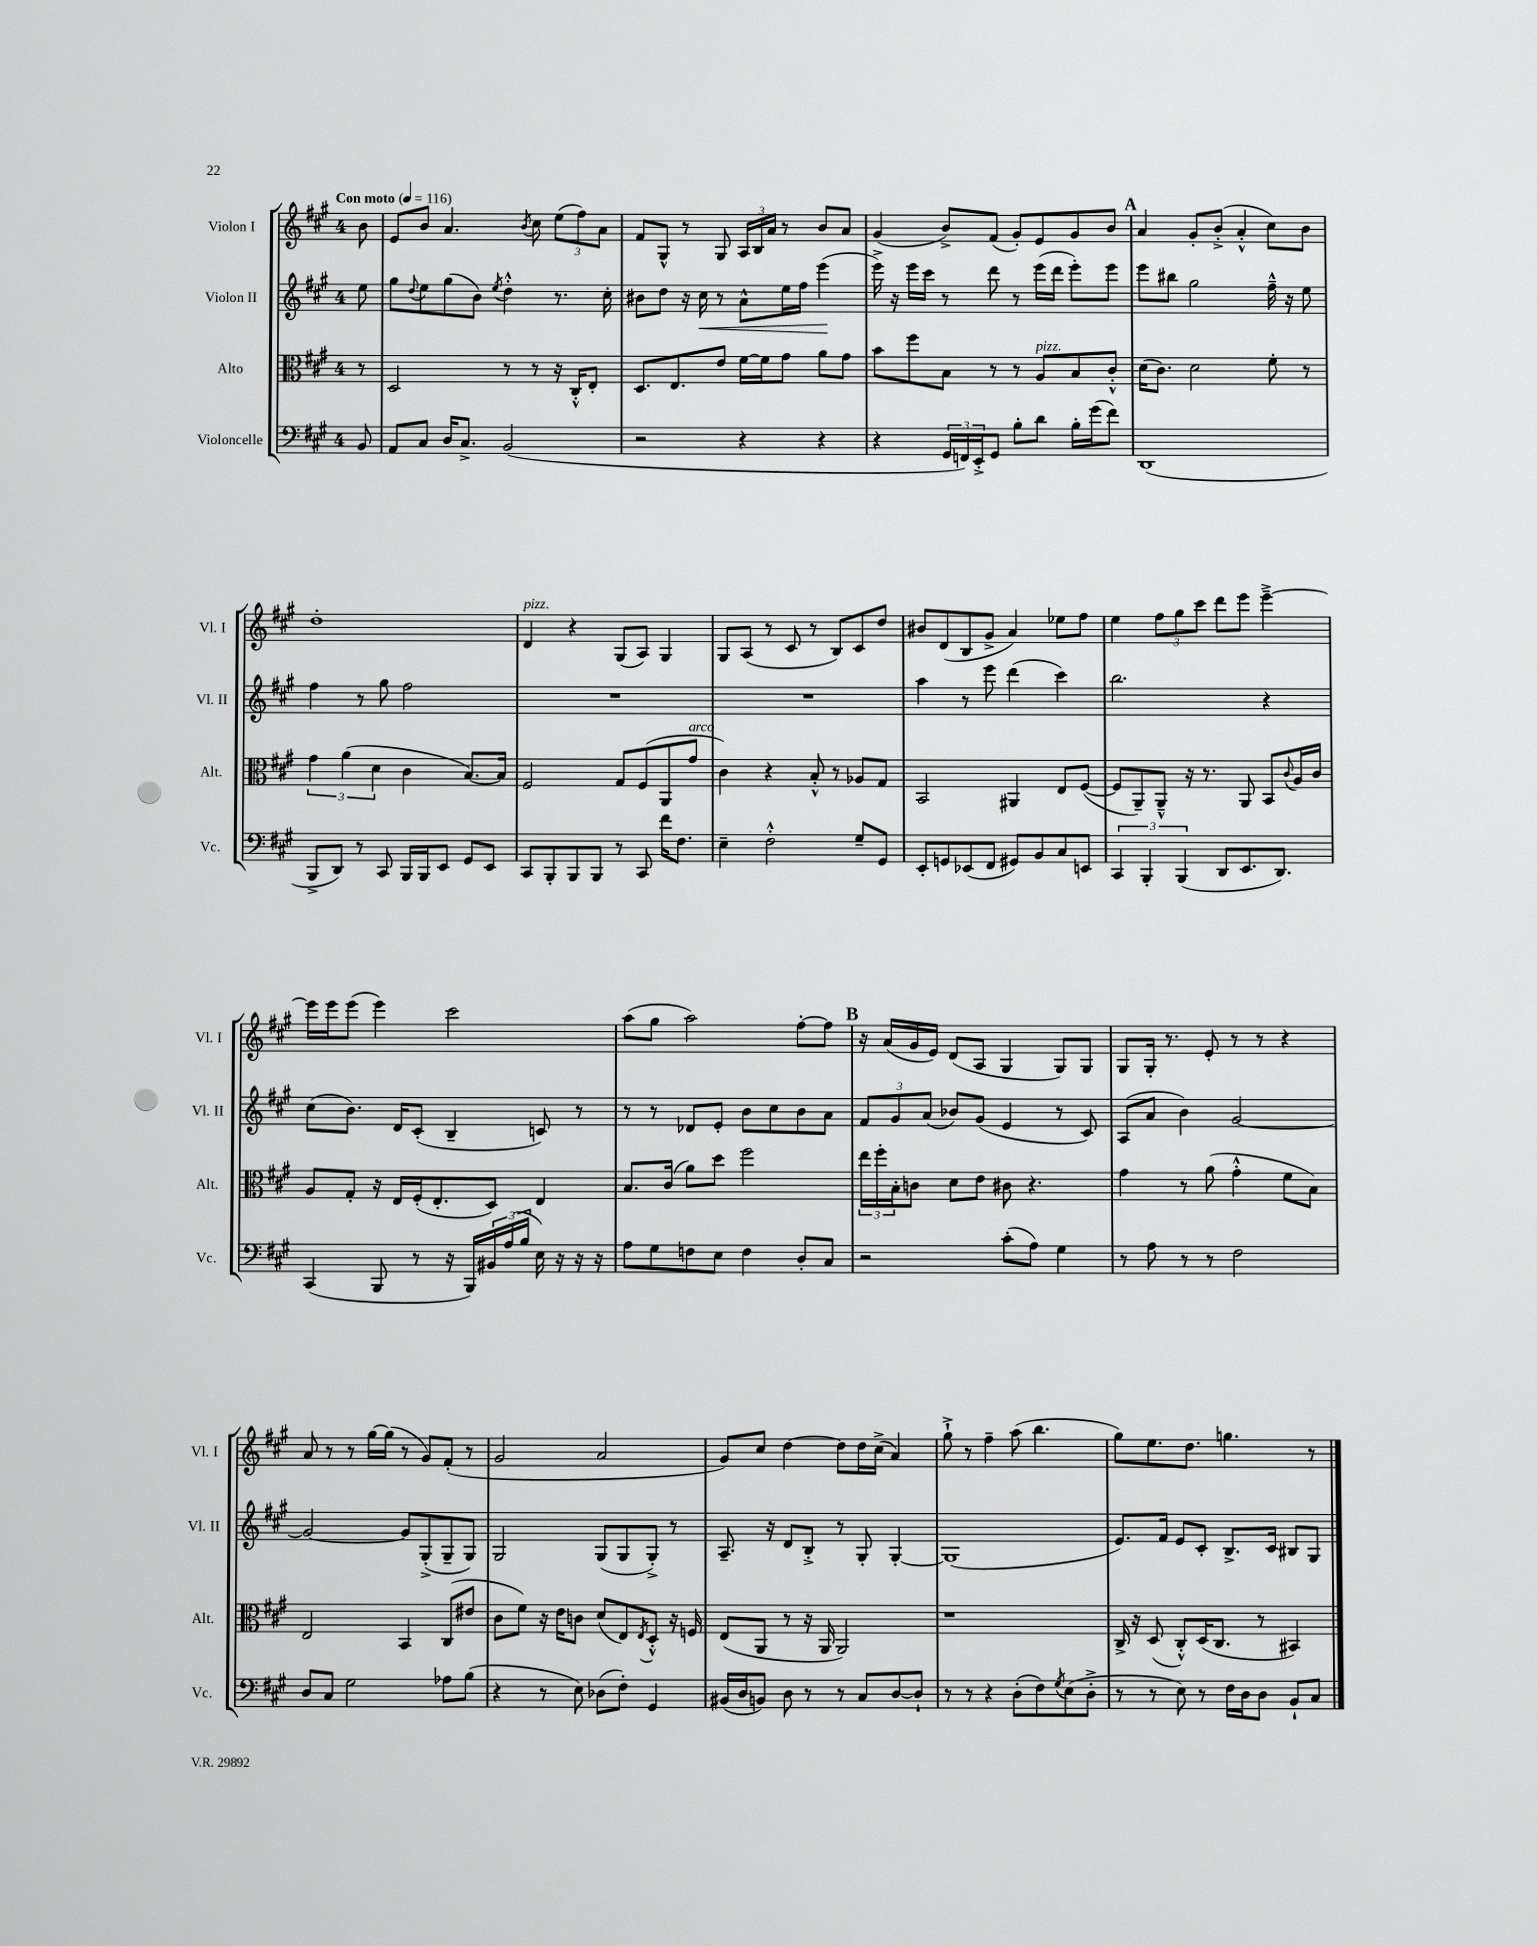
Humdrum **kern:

**kern	**kern	**kern	**dynam	**kern
*part4	*part3	*part2	*part2	*part1
*staff4	*staff3	*staff2	*staff2	*staff1
*I"Violoncelle	*I"Alto	*I"Violon II	*	*I"Violon I
*I'Vc.	*I'Alt.	*I'Vl. II	*	*I'Vl. I
*clefF4	*clefC3	*clefG2	*	*clefG2
*k[f#c#g#]	*k[f#c#g#]	*k[f#c#g#]	*	*k[f#c#g#]
*M4/4	*M4/4	*M4/4	*	*M4/4
*MM116	*MM116	*MM116	*	*MM116
=	=	=	=	=
!	!	!	!	!LO:TX:a:B:t=Con moto
8BB/	8r	8ee\	.	8b\
=1	=1	=1	=1	=1
8AA/L	2D/	8gg#\L	.	8e/L
.	.	8qqdd/	.	.
8C#/J	.	8ee\	.	8b/J
16D/KL	.	(8gg#\	.	4.a/
8.C#^/J	.	.	.	.
.	.	8b\J)	.	.
.	.	8qee/	.	.
(2BB/	8r	4dd'^^\	.	.
.	.	.	.	8qb/
.	8r	.	.	8cc#\
.	16r	8.r	.	(12ee\L
.	16C#'^^/KL	.	.	.
.	.	.	.	12ff#\)
.	8E'/J	.	.	.
.	.	.	.	12a\J
.	.	16cc#'\	.	.
=2	=2	=2	=2	=2
2r	8.D/L	8b#X\L	.	8f#/L
.	.	8dd\J	.	8G#^^/J
.	8.E/	.	.	.
.	.	16r	.	8r
!	!	!	!LO:HP:b	!
.	.	16cc#\	<	.
.	8e/J	8r	.	8G#/
4r	[16f#\LL	8a^^\L	.	24A/LL
.	.	.	.	24B/
.	16f#\J]	.	.	.
.	.	.	.	24a/JJ
.	8g#\J	16ee\L	.	8r
.	.	16ff#\JJ	.	.
4r	8a\L	(4eee\	.	8b/L
.	8g#\J	.	.	8a/J
.	.	.	[	.
=3	=3	=3	=3	=3
4r	8b\L	16eee^\)	.	(4g#/
.	.	16r	.	.
.	8ff#\	16eee\LL	.	.
.	.	16ccc#\JJ	.	.
24GG#/LL	8B\J	8r	.	8b^/L)
24FFn/)	.	.	.	.
24EE'^/J	.	.	.	.
8GG#/J	8r	8ddd\	.	(8f#/J
8B'\L	8r	8r	.	8g#'/L)
!	!LO:TX:a:i:t=pizz.	!	!	!
8d\J	8A/L	(16eee\LL	.	8e/
.	.	16ddd\JJ	.	.
16B'\LL	8B/	8eee'\L)	.	8g#/
(16g#\J	.	.	.	.
8f#\J)	8c#'^^/J	8eee\J	.	8b/J
!!LO:REH:place=s1:t=A
=4	=4	=4	=4	=4
(1DD	(16d\KL	8eee\L	.	4a/
.	8.c#\J)	.	.	.
.	.	8bb#X\J	.	.
.	2d\	2gg#\	.	8g#'/L
.	.	.	.	(8b'^/J
.	.	.	.	4a'^^/
.	8f#'\	16ff#~^^\	.	8cc#\L)
.	.	16r	.	.
.	8r	8ee\	.	8b\J
!!LO:LB:g=z
=5	=5	=5	=5	=5
8BBB^/L	6g#\	4ff#\	.	1dd'
8DD/J)	.	.	.	.
.	(6a\	.	.	.
8r	.	8r	.	.
.	6d\	.	.	.
8CC#/	.	8gg#\	.	.
16BBB/LL	4c#\	2ff#\	.	.
16BBB/J	.	.	.	.
8EE/J	.	.	.	.
8GG#/L	[8.B/L)	.	.	.
8EE/J	.	.	.	.
.	16B/Jk]	.	.	.
=6	=6	=6	=6	=6
!	!	!	!	!LO:TX:a:i:t=pizz.
8CC#/L	2F#/	1r	.	4d/
8BBB'/	.	.	.	.
8BBB/	.	.	.	4r
8BBB/J	.	.	.	.
8r	8G#/L	.	.	(8G#/L
8CC#/	(8F#/	.	.	8A/J)
16f#\KL	8AA/	.	.	4G#/
8.F#\J	.	.	.	.
!	!LO:TX:a:i:t=arco	!	!	!
.	8g#/J	.	.	.
=7	=7	=7	=7	=7
4E~\	4c#\)	1r	.	8G#/L
.	.	.	.	(8A/J
2F#'^^\	4r	.	.	8r
.	.	.	.	8c#/
.	8B'^^/	.	.	8r
.	8r	.	.	8B/L)
8G#~/L	8A-X/L	.	.	8c#/
8GG#/J	8G#/J	.	.	8dd/J
=8	=8	=8	=8	=8
8EE'/L	2BB/	4aa\	.	8b#X/L
8GGn/	.	.	.	(8d/
(8EE-X/	.	8r	.	8B/
8FF#/J	.	8eee\	.	8g#^/J
8GG#X/L)	4AA#X/	(4ddd\	.	4a/)
8BB/	.	.	.	.
8C#/	8E/L	4ccc#\)	.	8ee-X\L
8EEn/J	([8F#/J	.	.	8ff#\J
=9	=9	=9	=9	=9
6CC#/	8F#/L]	2.bb\	.	4ee\
.	8AA~/)	.	.	.
6BBB'/	.	.	.	.
.	8AA~^^/J	.	.	12ff#\L
(6BBB/	.	.	.	12gg#\
.	16r	.	.	.
.	.	.	.	12ccc#\J
.	8.r	.	.	.
8DD/L	.	.	.	8ddd\L
8.EE/	8AA/	.	.	8eee\J
.	8BB/L	4r	.	[4eee~^\
8.DD/J)	.	.	.	.
.	8qqc#/	.	.	.
.	16A/L	.	.	.
.	16c#/JJ	.	.	.
!!LO:LB:g=z
=10	=10	=10	=10	=10
(4CC#/	8A/L	(8cc#\L	.	16eee\LL]
.	.	.	.	16eee\J
.	8G#'/J	8.b\J)	.	(8eee\J
8BBB/	16r	.	.	4eee\)
.	16E/LL	16d/KL	.	.
8r	(16F#'/J	(8c#'/J	.	.
.	8.E'/	.	.	.
16r	.	4B~/	.	2ccc#\
16BBB/LL)	.	.	.	.
24BB#X/	8D/J)	.	.	.
(24A/	.	.	.	.
24B/JJ	.	.	.	.
16E\)	4E/	8cn/)	.	.
16r	.	.	.	.
16r	.	8r	.	.
16r	.	.	.	.
=11	=11	=11	=11	=11
8A\L	8.B/L	8r	.	(8aa\L
8G#\	.	8r	.	8gg#\J
.	(16c#/Jk	.	.	.
8Fn\	8a\L)	8d-X/L	.	2aa\)
8E\J	8dd\J	8e'/J	.	.
4F\	2ff#\	8b\L	.	.
.	.	8cc#\	.	.
8D'/L	.	8b\	.	[8ff#'\L
8C#/J	.	8a\J	.	8ff#\J]
!!LO:REH:place=s1:t=B
=12	=12	=12	=12	=12
2r	24ee\LL	12f#/L	.	16r
.	24ff#'\	.	.	.
.	.	.	.	(16a/LL
.	24B'\J	12g#/	.	.
.	8cn\J	.	.	16g#/
.	.	(12a/J	.	.
.	.	.	.	16e/JJ)
.	8d\L	8b-X/L)	.	(8d/L
.	8e\J	(8g#/J	.	8A/J
(8c#'\L	8c#X\	4e/	.	4G#/
8A\J)	4.r	.	.	.
4G#\	.	8r	.	8G#/L)
.	.	8c#/)	.	8G#/J
=13	=13	=13	=13	=13
8r	4g#\	(8A/L	.	8G#/L
8A\	.	8a/J	.	16G#'/Jk
.	.	.	.	8.r
8r	8r	4b\)	.	.
8r	(8a\	.	.	8e'/
2F#\	4g#'^^\	[2g#/	.	8r
.	.	.	.	8r
.	8f#\L	.	.	4r
.	8B\J)	.	.	.
!!LO:LB:g=z
=14	=14	=14	=14	=14
8D/L	2E/	2g#/_	.	8a/
8C#/J	.	.	.	8r
2G#\	.	.	.	8r
.	.	.	.	[16gg#\LL
.	.	.	.	(16gg#\JJ]
.	4BB/	8g#/L]	.	8r
.	.	(8G#'^/	.	8g#/L)
8A-X\L	(8C#/L	8G#~/	.	(8f#'/J
(8B\J	8e#X/J	8G#/J)	.	8r
=15	=15	=15	=15	=15
4r	8c#\L	2G#/	.	2g#/
.	8f#\J)	.	.	.
8r	16r	.	.	.
.	16e\KL	.	.	.
8E\)	8cn\J	.	.	.
(8D-X\L	(8d/L	(8G#/L	.	2a/
8F#'\J)	8E/)	8G#/	.	.
.	8qE/	.	.	.
4GG#/	8D'^^/J	8G#'^/J)	.	.
.	16r	8r	.	.
.	16Fn/	.	.	.
=16	=16	=16	=16	=16
(16BB#X/LL	(8E/L	8.A~/	.	8g#/L)
16D/J	.	.	.	.
8BBn/J)	8AA/J	.	.	8cc#/J
.	.	16r	.	.
8D\	8r	8d/L	.	[4dd\
8r	16r	8B'^/J	.	.
.	16AA/	.	.	.
8r	2AA/)	8r	.	8dd\L]
8C#/L	.	8G#'/	.	16dd\L
.	.	.	.	(16cc#^\JJ
[8D/	.	[4G#'/	.	4a/)
8D`/J]	.	.	.	.
=17	=17	=17	=17	=17
8r	1r	(1G#]	.	8gg#`^\
8r	.	.	.	8r
4r	.	.	.	4ff#~\
(8D'\L	.	.	.	(8aa\
8F#\)	.	.	.	4.bb\
8qG#/	.	.	.	.
(8E\	.	.	.	.
8D'^\J	.	.	.	.
=18	=18	=18	=18	=18
8r	16C#^/	8.e/L)	.	8gg#\L)
.	16r	.	.	.
8r	(8D/	.	.	8.ee\
.	.	16f#/Jk	.	.
8E\)	8C#'^^/L)	8e/L	.	.
.	.	.	.	8.dd\J
8r	(16D/K	8c#'/J	.	.
.	8.C#/J	.	.	.
16F#\LL	.	8.B^/L	.	4.ggn\
16D\J	.	.	.	.
8D\J	8r	.	.	.
.	.	16c#/Jk	.	.
8BB`/L	4BB#X/)	8B#X/L	.	.
8C#/J	.	8G#/J	.	8r
==	==	==	==	==
*-	*-	*-	*-	*-
